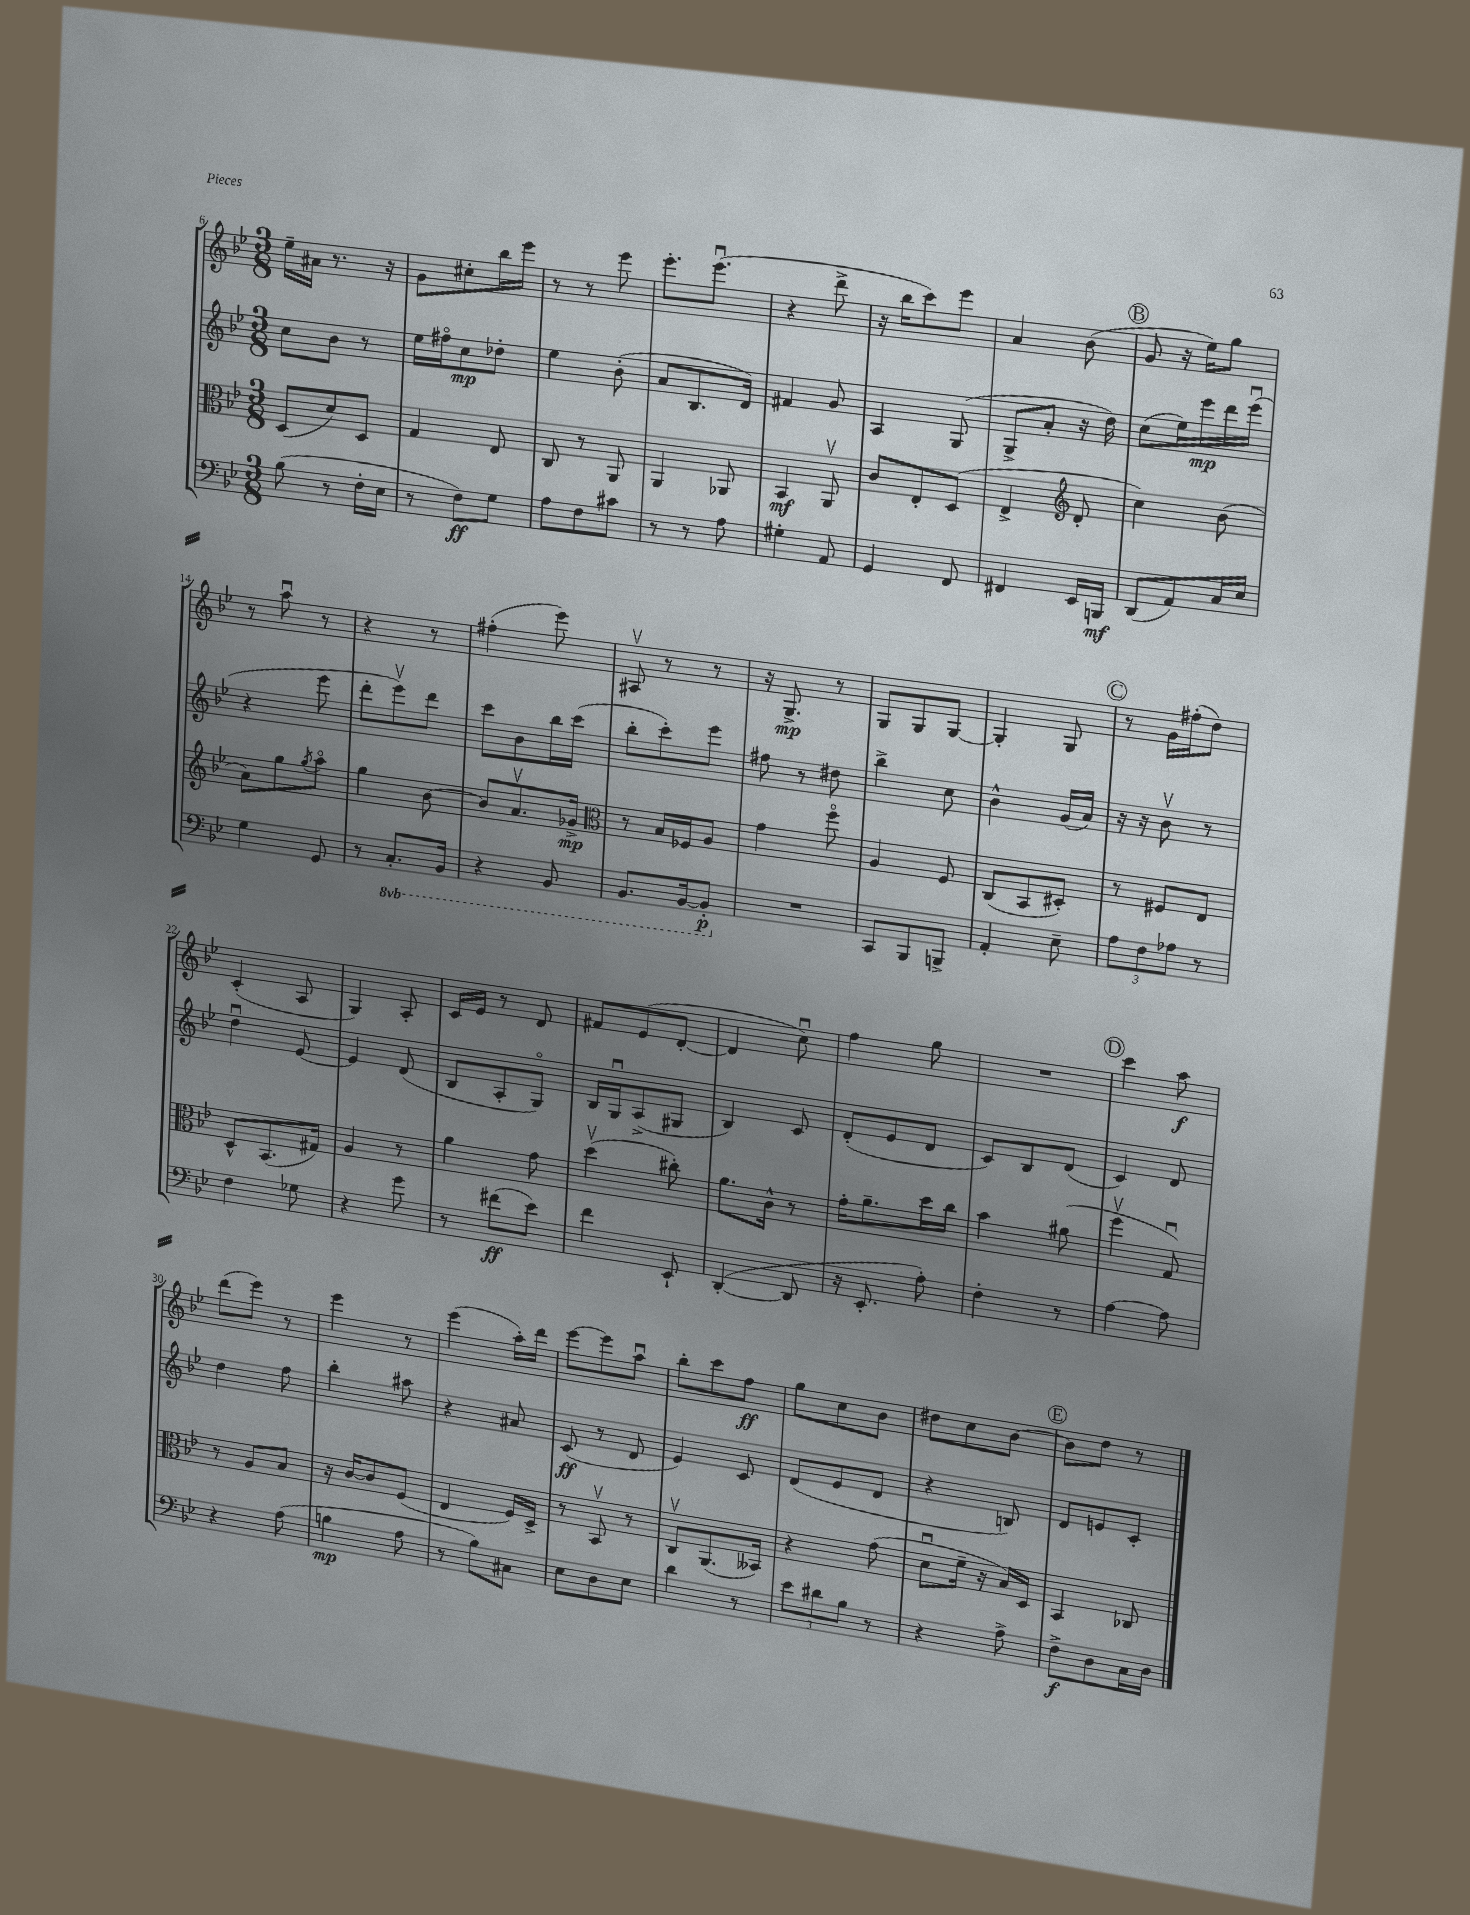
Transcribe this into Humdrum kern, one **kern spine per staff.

**kern	**kern	**kern	**kern
*staff4	*staff3	*staff2	*staff1
*clefF4	*clefC3	*clefG2	*clefG2
*k[b-e-]	*k[b-e-]	*k[b-e-]	*k[b-e-]
*M3/8	*M3/8	*M3/8	*M3/8
(8B-	(8D	8cc	16ee-~
.	.	.	16a#
8r	8d)	8b-	8.r
16F'	8D	8r	.
16E-	.	.	16r
=	=	=	=
8r	4G	16ee-	8g
.	.	16ff#o	.
8F)	.	8cc	8cc#'
8G	8E-	8dd-'	16bb-
.	.	.	16eee-
=	=	=	=
8A	8C	4ee-	8r
8F	8r	.	8r
8c#	8AA	(8b-'	8eee-
=	=	=	=
8r	4AA	8a	8.eee-'
8r	.	8.B-	.
.	.	.	(8.eee-u
8A	8AA-	.	.
.	.	16d)	.
=	=	=	=
4G#'	4BB-	4f#	4r
8AA	8AAv	8g	8ddd^
=	=	=	=
4GG	8c	4A	16r
.	.	.	16bb-
.	8E-'	.	8ccc)
8FF	(8D	(8G	8eee-
=	=	=	=
4FF#	4E-^	8G^	4a
.	.	8a'	.
*	*clefG2	*	*
16EE-	8d'	16r	(8b-
16BBB	.	16dd)	.
=	=	=	=
(8DD	4cc)	(8cc	8g
8AA)	.	16ee-)	16r
.	.	16eee-	16ee-)
16C	(8b-	16ddd	8gg
16E-	.	(16eee-u	.
=	=	=	=
4G	8a)	4r	8r
.	8gg	.	8aau
.	8qgg	.	.
8GG	8aao	8eee-	8r
=	=	=	=
8r	4gg	8ddd'	4r
8.CC'	.	8eee-v)	.
.	[8b-	8ddd	8r
16BBB-	.	.	.
=	=	=	=
4r	8b-]	8ccc	(4ff#'
.	8.av	8b-	.
8BBB-	.	16bb-	8eee-)
.	16g-^	(16ccc	.
=	=	=	=
*	*clefC3	*	*
8.BBB-	8r	8bb-'	8A#v
.	16B-	8ccc')	8r
[16BBB-	16F-	.	.
8BBB-']	8A	8eee-	8r
=	=	=	=
4.r	4g	8ff#	16r
.	.	.	8.G^
.	.	8r	.
.	8ffo	8dd#	8r
=	=	=	=
8CC	4A	4bb-^	8G
8BBB-	.	.	8G
8BBB^	8F	8cc	[8G
=	=	=	=
4AA'	(8C	4b-^^	4G']
.	8BB-	.	.
8E-~	8D#')	(16g	8G
.	.	16a)	.
=	=	=	=
12A	8r	16r	8r
.	.	16r	.
12F	.	.	.
.	8F#	8b-v	16g
12A-	.	.	.
.	.	.	(16ff#'
8r	8E-	8r	8dd)
=	=	=	=
4F	8D^^	4ddu	(4c'
.	(8.BB-	.	.
8G-	.	[8e-	8A
.	16G#)	.	.
=	=	=	=
4r	4A	4e-]	4G)
8g	8r	(8d	8A'
=	=	=	=
8r	4a	8B-	16c
.	.	.	16e-
(8f#	.	8A'	8r
8e-)	8g	8Go)	8d
=	=	=	=
4f	(4ddv	16B-	8f#
.	.	16Gu	.
.	.	(8A^	(8e-
8EE-`	8cc#')	8G#	[8d'
=	=	=	=
([4DD'	8.a	4B-)	4d]
.	16c^^	.	.
8DD]	8r	8c	8ccu)
=	=	=	=
16r	16g'	(8d'	4ff
8.EE-'	8.a~	.	.
.	.	8e-	.
8A')	16dd	8d	8gg
.	16cc	.	.
=	=	=	=
4F'	4b-	8c)	4.r
.	.	8B-	.
8r	(8a#	(8d	.
=	=	=	=
[4A	4ffv	4c)	4ccc
8A]	8Gu)	8d	8aa
=	=	=	=
4r	8r	4dd	(8ddd
.	8A	.	8eee-)
(8A	8B-	8ff	8r
=	=	=	=
4B	16r	4bb-'	4eee-
.	[16c	.	.
.	8c]	.	.
8A	(8F	8aa#	8r
=	=	=	=
8r	4E-	4r	(4eee-
8B-)	.	.	.
8C#	16F)	8a#	16aa')
.	16D^	.	16ddd
=	=	=	=
8E-	8r	(8c	[8eee-
8D	8BB-v	8r	8eee-]
8E-	8r	8d	8aau
=	=	=	=
4d	8Cv	4e-)	8bb-'
.	(8.AA	.	8ccc
8r	.	8c	8ff
.	16BB--)	.	.
=	=	=	=
12e-	4r	(8d	8gg
12d#	.	.	.
.	.	8e-	8cc
12B-	.	.	.
8r	(8g	8d	8b-
=	=	=	=
4r	8du	4r	8dd#
.	16f~	.	8cc
.	16r	.	.
8A^	16B-)	8B)	[8b-
.	16D	.	.
=	=	=	=
8F^	4BB-	8d	8b-]
8D	.	8e	8dd
16C	8C-	8c'	8r
16D	.	.	.
==	==	==	==
*-	*-	*-	*-
